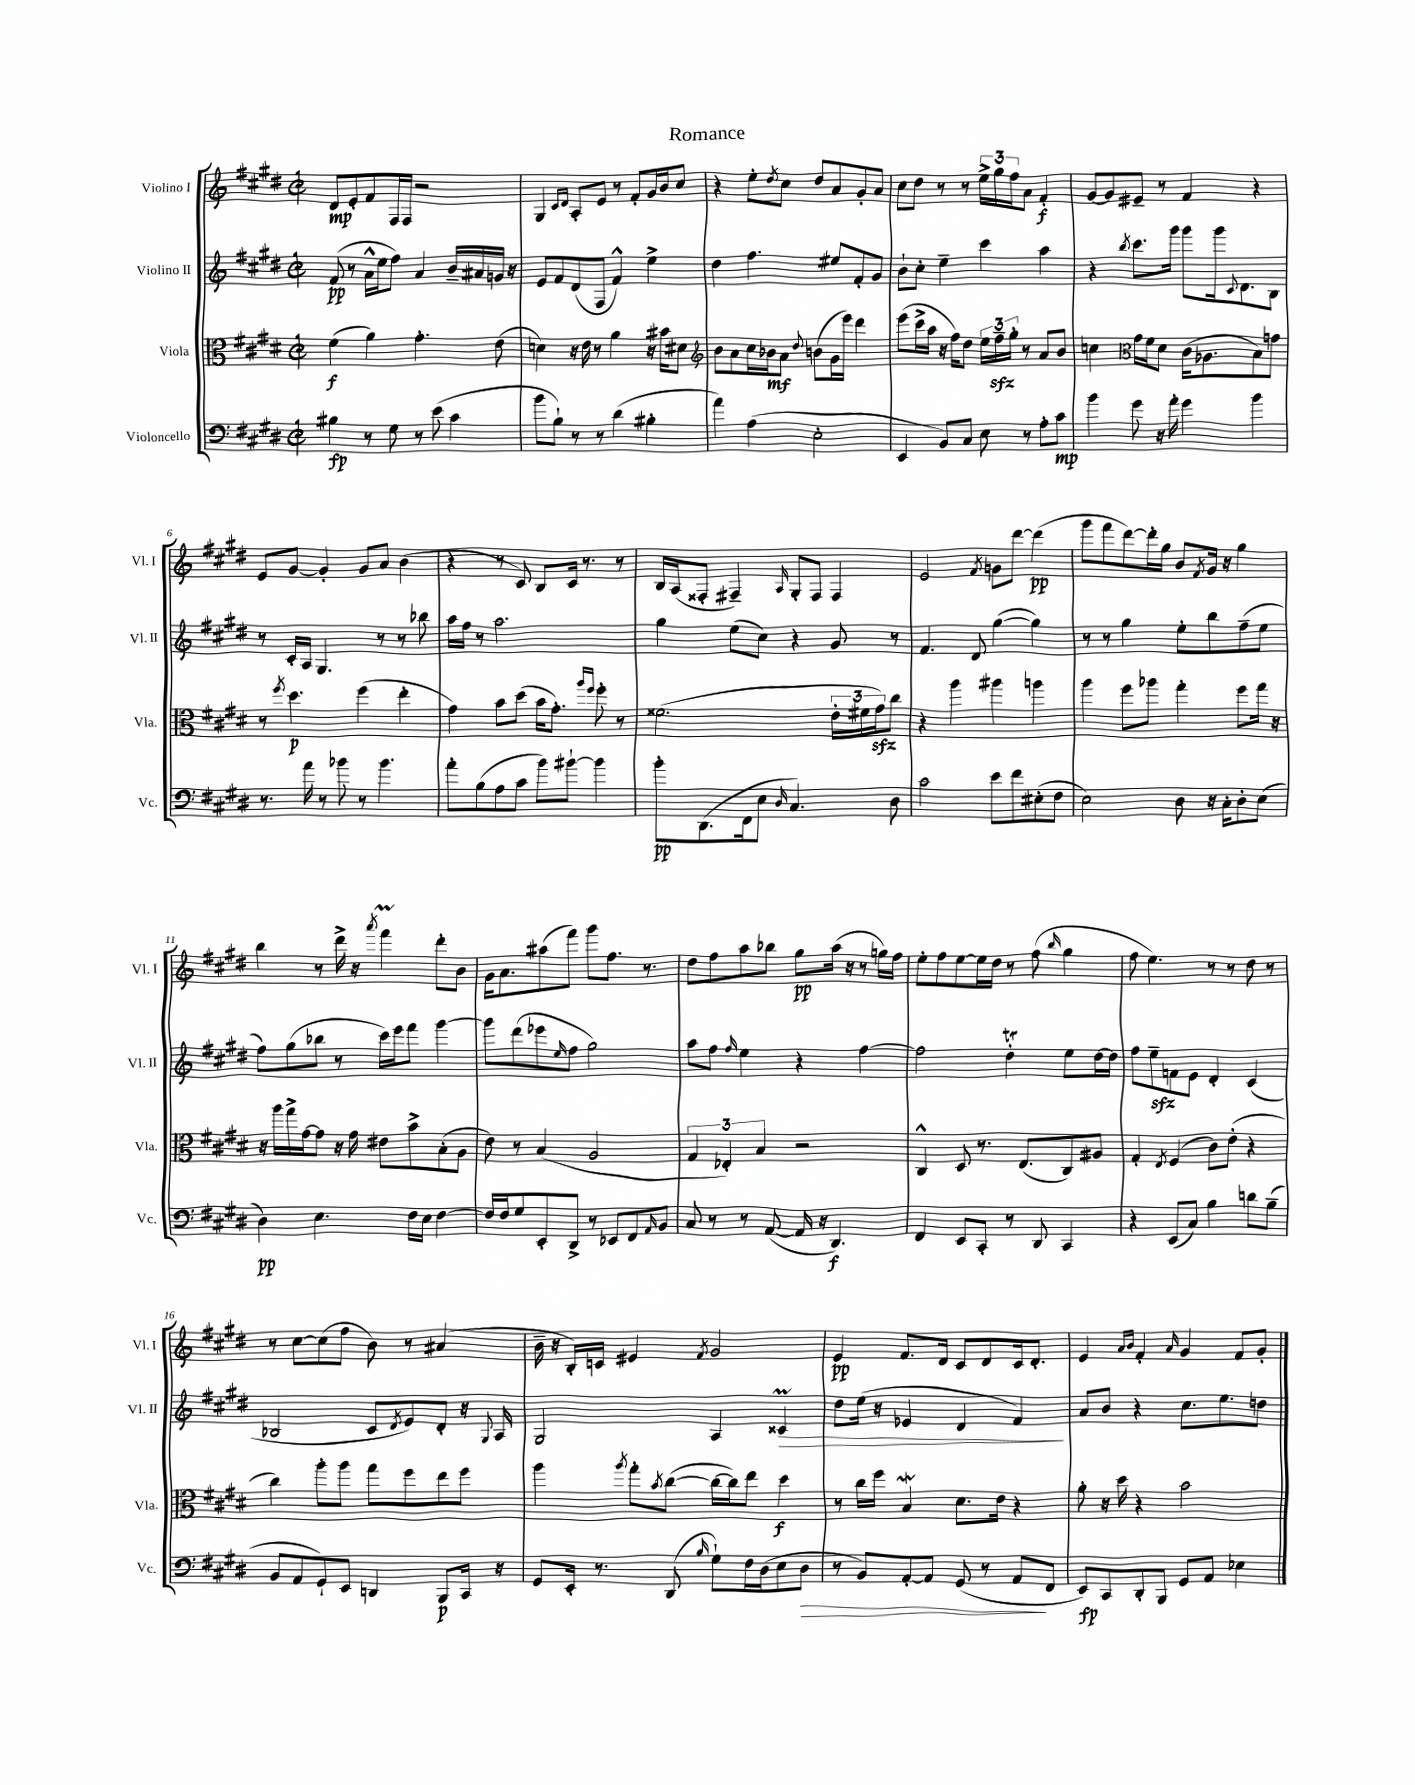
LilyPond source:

\header { title = "Romance" }
<<
\new StaffGroup <<
\new Staff = "s0" \with { instrumentName = "Violino I" shortInstrumentName = "Vl. I" } {
    \clef treble \key e \major \defaultTimeSignature \time 2/2
    dis'8\mp e'8-. fis'8 fis16 fis16 r2 |
    gis4 \grace { cis'16 dis'16 } a8-. e'8 r8 fis'8-. gis'16 b'16 cis''8 |
    r4 e''8-. \acciaccatura { dis''8 } cis''8 dis''8 a'8 gis'8-. a'8 |
    cis''8 dis''8 r8 r8 \tuplet 3/2 { e''16-> gis''16 fis''16 } a'8 fis'4-.\f |
    gis'8~ gis'8 eis'8-- r8 fis'4 r4 |
    e'8 gis'8~ gis'4-. gis'8 a'8 b'4( |
    r4 r8 cis'8) b8 cis'16 r8. r8 |
    b16 a16( fisis8-. fis4--) \grace { a16 } gis8-. fis8 fis4 |
    e'2 \acciaccatura { fis'8 } g'8 dis'''8~ dis'''4\pp( |
    gis'''8 fis'''8 dis'''8~) dis'''16-. gis''16 b'8 \acciaccatura { fis'8 } gis'16 r16 gis''4 |
    b''4 r8 dis'''16-> r16 \acciaccatura { a'''8 } fis'''4\prall dis'''8-. b'8 |
    gis'16 a'8. ais''8( fis'''8) gis'''8 fis''8. r8. |
    dis''8 fis''8 a''8 bes''8 gis''8\pp a''16( r16 r8 g''16) fis''16 |
    e''8-. fis''8 e''8~ e''16 dis''16 r8 fis''8( \grace { b''16 } gis''4 |
    fis''8 e''4.) r8 r8 dis''8 r8 |
    r8 cis''8~ cis''8( fis''8 b'8) r8 ais'4( |
    b'16-- r16 b16-.) c'16 eis'4 \acciaccatura { fis'8 } gis'2 |
    e'4\pp fis'8. dis'16 cis'8 dis'8 cis'16 dis'8.-. |
    e'4 \grace { a'16 b'16 } fis'4-. \grace { a'16 } gis'4 fis'8 gis'8-. \bar "|." |
}
\new Staff = "s1" \with { instrumentName = "Violino II" shortInstrumentName = "Vl. II" } {
    \clef treble \key e \major \defaultTimeSignature \time 2/2
    fis'8\pp( r8 a'16-^ e''16 fis''8) a'4 b'16-- ais'16 g'16 r16 |
    e'8 fis'8 dis'8( fis8 fis'4-^) e''4-> |
    dis''4 fis''4. eis''8 fis'8-. gis'8 |
    b'8-! cis''8-. e''4-- cis'''4 a''4 |
    r4 \acciaccatura { b''8 } cis'''8. gis'''16 gis'''8 gis'''16 \appoggiatura { cis'8 } dis'8. b8 |
    r8 cis'16-. a16 gis4. r8 r8 bes''8 |
    a''16 fis''16 r8 a''2. |
    gis''4 e''8( cis''8) r4 gis'8 r8 |
    fis'4. dis'8 gis''4~( gis''4) |
    r8 r8 gis''4 e''8-. b''8 fis''8--( e''8 |
    fis''8) gis''8( bes''8 r8 cis'''16) e'''16 fis'''8 gis'''4~ |
    gis'''8 dis'''8( ees'''8 \grace { e''16 } fis''8 gis''2) |
    a''8 fis''8 \grace { fis''16 } e''4 r4 fis''4~ |
    fis''2 dis''4-.\trill e''8 dis''16~ dis''16 |
    fis''8 e''8--\sfz f'8 e'8 dis'4-. cis'4( |
    bes2 cis'8 \acciaccatura { dis'8 } e'8) dis'8-. r16 \appoggiatura { gis8 } a16 |
    gis2 a4 cisis'4\prall\> |
    dis''8 e''16( r16 ees'4 dis'4 fis'4\!) |
    a'8 b'8 r4 cis''8. e''8. d''8 \bar "|." |
}
\new Staff = "s2" \with { instrumentName = "Viola" shortInstrumentName = "Vla." } {
    \clef alto \key e \major \defaultTimeSignature \time 2/2
    fis'4\f( a'4) gis'4.-. e'8( |
    d'4) r16 e'16 r8 a'4 r16 bis'16 dis'8 |
    \clef treble b'8 a'8 cis''16 bes'16\mf a'8 \appoggiatura { dis''8 } b'8( gis'16 e'''16) dis'''4 |
    e'''8( cis'''16-> a''16 r16 fis''16) dis''8 \tuplet 3/2 { e''16 fis''16--\sfz gis''16-. } r8 a'8 b'8 |
    c''4 \clef alto gis'16 fis'16 dis'8 cis'16( aes8. b8) g'8 |
    r8 \acciaccatura { fis''8 } dis''4.\p fis''4( e''4-. |
    gis'4) b'8 dis''8( b'16 gis'8.-.) \grace { a''16 fis''16 } fis''8-. r8 |
    fisis'2.( \tuplet 3/2 { e'16-. fis'16 gis'16\sfz) } cis''8 |
    r4 a''4 ais''4 a''4 |
    a''4 fis''8 aes''8 gis''4-. fis''8 gis''16 r16 |
    r16 a''16 gis''16-> gis'16~ gis'8 r16 gis'16 eis'8 b'8-> b8-.( a8 |
    e'8) r8 b4( a2 |
    \tuplet 3/2 { gis4 ees4-.) b4 } r2 |
    cis4-^ dis8 r8. e8.( cis8) ais8 |
    gis4-. \acciaccatura { e8 } fis4( cis'8) e'8-.( r4 |
    cis''4) a''8-. a''8 gis''8 fis''8 e''8 fis''8 |
    a''4 \acciaccatura { a''8 } gis''8-. \acciaccatura { b'8 } cis''8~( cis''16~ cis''16) e''8 dis''4\f |
    r8 cis''16 fis''16 b4\mordent dis'8. e'16 r4 |
    a'8-. r16 dis''16 r4 b'2 \bar "|." |
}
\new Staff = "s3" \with { instrumentName = "Violoncello" shortInstrumentName = "Vc." } {
    \clef bass \key e \major \defaultTimeSignature \time 2/2
    bis4\fp r8 gis8 r8 e'8( cis'4 |
    b'8 b8-!) r8 r8 dis'4( bis4-. |
    a'4) a4( e2-. |
    e,4 b,8) cis8 e8 r8 a8-. cis'8\mp |
    b'4 gis'8 r16 a'16-. gis'4 b'4 |
    r8. a'16 r8 bes'8 r8 bes'4. |
    a'8-. b8( a8 cis'8 b'8) bis'8~-! bis'4 |
    b'8-.\pp dis,8.( fis,16 e8 \grace { dis16 } cis4.) dis8 |
    cis'2 e'8 fis'8 eis8-.( fis8 |
    e2) dis8 r16 cis16-. dis8-. e8( |
    dis4\pp) e4. fis16 e16 fis4~ |
    fis16 fis16 gis8 e,8-. dis,8-> r8 ees,8 fis,8 \grace { a,16 } b,8 |
    cis8 r8 r8 a,8~( a,16 r16 dis,4.\f) |
    fis,4 e,8 cis,8-. r8 dis,8 cis,4 |
    r4 e,8( cis8) b4 d'8 b8--( |
    b,8 a,8 gis,8-!) e,8 d,4 b,,8\p cis,16 r16 |
    gis,8 e,16-. r8. dis,8( \grace { b16 } gis8-!) fis16 dis16( e8 dis8\> |
    r8 b,8) a,8~-. a,8 gis,8( r8 a,8\! fis,8 |
    e,8\fp) cis,8 dis,8-. b,,8 gis,8 a,8 ees4 \bar "|." |
}
>>
>>
